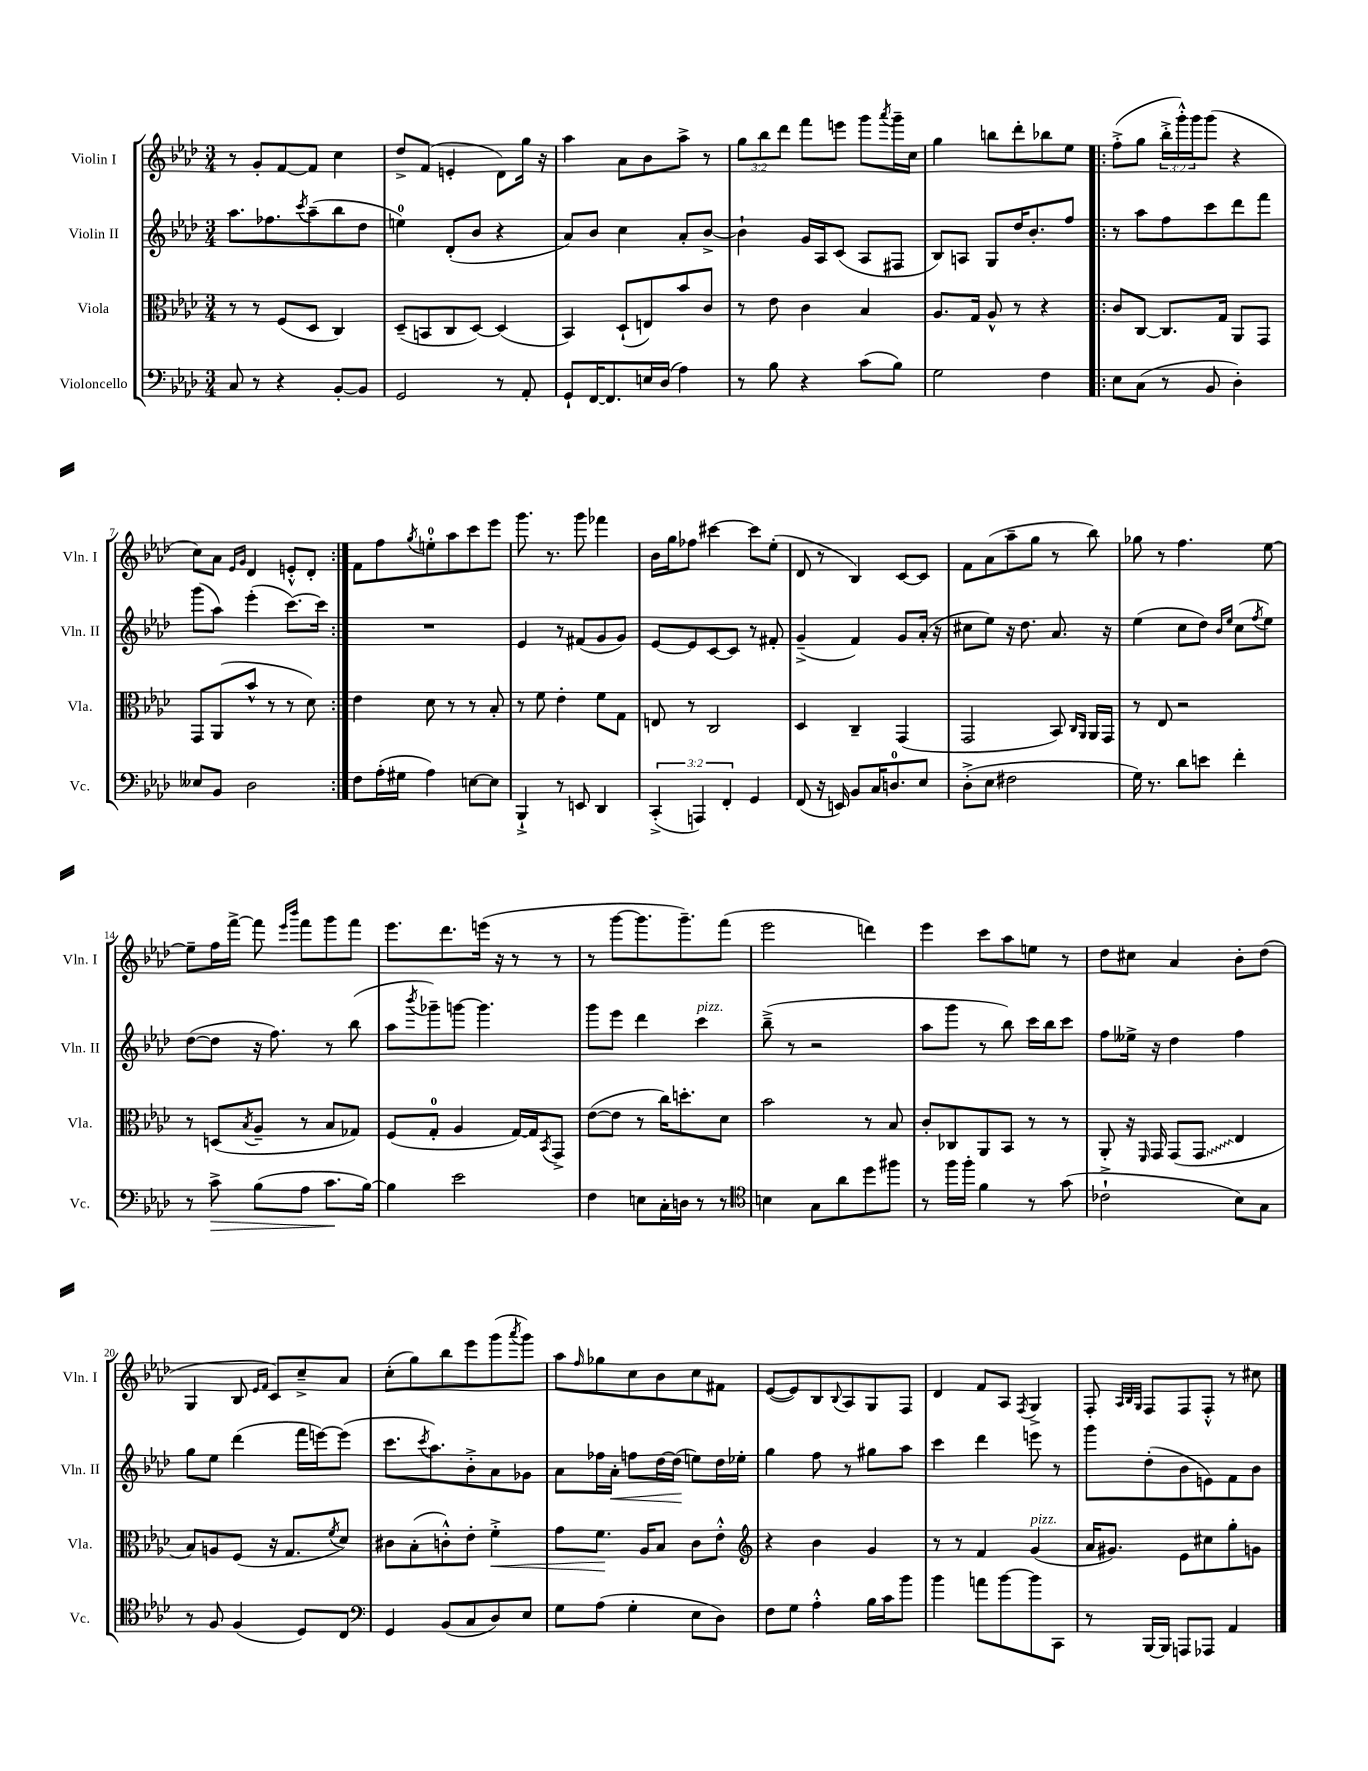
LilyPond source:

<<
\new StaffGroup <<
\new Staff = "s0" \with { instrumentName = "Violin I" shortInstrumentName = "Vln. I" } {
    \clef treble \key aes \major \numericTimeSignature \time 3/4 \override Staff.TupletNumber.text = #tuplet-number::calc-fraction-text
    r8 g'8-. f'8~ f'8 c''4 |
    des''8-> f'8( e'4-. des'8) g''16 r16 |
    aes''4 aes'8 bes'8 aes''8-> r8 |
    \tuplet 3/2 { g''8 bes''8 des'''8 } f'''8 e'''8 g'''8 \acciaccatura { aes'''8 } g'''16-- c''16 |
    g''4 b''8 des'''8-. bes''8 ees''8 |
    \repeat volta 2 { f''8-.->( g''8 \tuplet 3/2 { bes''16-.-> g'''16-.-^) g'''16 } g'''8( r4 |
    c''8) aes'8 \grace { ees'16 g'16 } des'4 e'8-.-^ des'8-. | }
    f'8 f''8 \acciaccatura { g''8 } e''8-0-. aes''8 c'''8 ees'''8 |
    g'''8. r8. g'''8 fes'''4 |
    bes'16 g''16 fes''8 cis'''4~ cis'''8 ees''8-.( |
    des'8 r8 bes4) c'8~ c'8 |
    f'8 aes'8( aes''8-- g''8 r8 bes''8) |
    ges''8 r8 f''4. ees''8~ |
    ees''8-- f''16 f'''16~-> f'''8 \grace { ees'''16 bes'''16 } f'''8 g'''8 f'''8 |
    ees'''8. des'''8. e'''16( r16 r8 r8 |
    r8 g'''8~ g'''8. g'''8.--) f'''8( |
    ees'''2 d'''4) |
    ees'''4 c'''8 aes''8 e''8 r8 |
    des''8 cis''8 aes'4 bes'8-. des''8( |
    g4 bes8 \grace { ees'16 f'16 } c'8) c''8---> aes'8 |
    c''8-.( g''8) bes''8 ees'''8 g'''8( \acciaccatura { aes'''8 } g'''8) |
    aes''8 \grace { f''16 } ges''8 c''8 bes'8 c''8 fis'8 |
    ees'8~( ees'8) bes8 \appoggiatura { bes8 } aes8 g8 f8 |
    des'4 f'8 aes8 \acciaccatura { f8 } g4-> |
    f8-. \grace { aes32 bes32 g32 } f8 f8 f8-.-^ r8 cis''8 \bar "|." |
}
\new Staff = "s1" \with { instrumentName = "Violin II" shortInstrumentName = "Vln. II" } {
    \clef treble \key aes \major \numericTimeSignature \time 3/4
    aes''8. fes''8. \acciaccatura { c'''8 } aes''8--( bes''8 des''8 |
    e''4-0) des'8-.( bes'8 r4 |
    aes'8) bes'8 c''4 aes'8-. bes'8~-> |
    bes'4-! g'16 aes16 c'8( aes8 fis8 |
    bes8) a8 g8 des''16 bes'8.-. f''8 |
    \repeat volta 2 { r8 aes''8 f''8 c'''8 des'''8 f'''8 |
    g'''8( aes''8) ees'''4-.( c'''8.~) c'''16 | }
    R2. |
    ees'4 r8 fis'8( g'8 g'8) |
    ees'8~ ees'8 c'8~ c'8 r8 fis'8-. |
    g'4--->( f'4) g'8 aes'16-.( r16 |
    cis''8 ees''8) r16 des''8. aes'8. r16 |
    ees''4( c''8 des''8) \grace { bes'16 ees''16 } c''8( \acciaccatura { f''8 } ees''8) |
    des''8~( des''8 r16 f''8.) r8 bes''8( |
    aes''8 \acciaccatura { bes'''8 } ges'''8--) g'''8~ g'''4. |
    g'''8 ees'''8 des'''4 c'''4^\markup { \italic "pizz." } |
    bes''8--->( r8 r2 |
    aes''8 g'''8 r8 bes''8) c'''16 bes''16 c'''8 |
    f''8 eeses''16-> r16 des''4 f''4 |
    g''8 ees''8 des'''4( f'''16 e'''16~) e'''8( |
    c'''8. \acciaccatura { c'''8 } aes''8.) bes'8-.-> aes'8 ges'8 |
    aes'8 fes''16 aes'16-.\< f''8 des''16~ des''16\!( e''8) des''16 ees''16-. |
    g''4 f''8 r8 gis''8 aes''8 |
    c'''4 des'''4 e'''8 r8 |
    g'''8 des''8-.( bes'8 e'8) f'8 bes'8 \bar "|." |
}
\new Staff = "s2" \with { instrumentName = "Viola" shortInstrumentName = "Vla." } {
    \clef alto \key aes \major \numericTimeSignature \time 3/4
    r8 r8 f8( des8 c4) |
    des8--( b,8 c8 des8~) des4( |
    bes,4) des8-!( e8) bes'8 c'8 |
    r8 ees'8 c'4 bes4 |
    aes8. g16 aes8-^ r8 r4 |
    \repeat volta 2 { c'8 c8~ c8. g16 aes,8 g,8 |
    g,8 aes,8( bes'8-^ r8 r8 des'8) | }
    ees'4 des'8 r8 r8 bes8-. |
    r8 f'8 ees'4-. f'8 g8 |
    e8 r8 c2 |
    des4 c4-- g,4( |
    g,2 bes,8) \grace { c16 aes,16 } aes,16 g,16 |
    r8 ees8 r2 |
    r8 d8( \acciaccatura { bes8 } aes8-- r8 bes8 ges8) |
    f8( g8-0-. aes4 g16~) g16 \acciaccatura { bes,8 } g,8-> |
    ees'8~( ees'8 r8 c''16) d''8.-. des'8 |
    bes'2 r8 bes8 |
    c'8-. ces8 aes,8 bes,8 r8 r8 |
    aes,8-. r16 \grace { f,16 } g,16 g,8( \once \override Glissando.style = #'zigzag g,8\glissando ees4 |
    bes8) a8 f8( r16 g8. \acciaccatura { f'8 } des'8) |
    cis'8 bes8-.( c'8-.-^) ees'8-. f'4-.->\< |
    g'8 f'8.\! aes16 bes8 c'8 ees'8-.-^ |
    \clef treble r4 bes'4 g'4 |
    r8 r8 f'4 g'4^\markup { \italic "pizz." }( |
    aes'16 gis'8.) ees'8 cis''8 g''8-. g'8 \bar "|." |
}
\new Staff = "s3" \with { instrumentName = "Violoncello" shortInstrumentName = "Vc." } {
    \clef bass \key aes \major \numericTimeSignature \time 3/4 \override Staff.TupletNumber.text = #tuplet-number::calc-fraction-text
    c8 r8 r4 bes,8~-. bes,8 |
    g,2 r8 aes,8-. |
    g,8-! f,16~ f,8. e16 des16( aes4) |
    r8 bes8 r4 c'8( bes8) |
    g2 f4 |
    \repeat volta 2 { ees8 c8( r8 bes,8 des4-.) |
    eeses8 bes,8 des2 | }
    f8 aes16-.( gis16 aes4) e8~ e8 |
    bes,,4-!-> r8 e,8 des,4 |
    \tuplet 3/2 { c,4-.->( a,,4) f,4-. } g,4 |
    f,8( r16 e,16) bes,8 c16 d8.-0 ees8 |
    des8-.->( ees8 fis2 |
    g16) r8. des'8 e'8 f'4-. |
    r8 c'8->\> bes8( aes8 c'8.\! bes16~) |
    bes4 ees'2 |
    f4 e8 c16-. d16 r8 r8 |
    \clef tenor b4 g8 aes'8 des''8 fis''8 |
    r8 f''16 f''16-. f'4 r8 g'8( |
    ces'2-!-> bes8) g8 |
    r8 f8 f4( des8) c8 |
    \clef bass g,4 bes,8( c8 des8) ees8 |
    g8 aes8( g4-. ees8 des8) |
    f8 g8 aes4-.-^ bes16 c'16 bes'8 |
    bes'4 a'8 bes'8~ bes'8 c,8 |
    r8 bes,,16~ bes,,16 a,,8 aes,,8 aes,4 \bar "|." |
}
>>
>>
